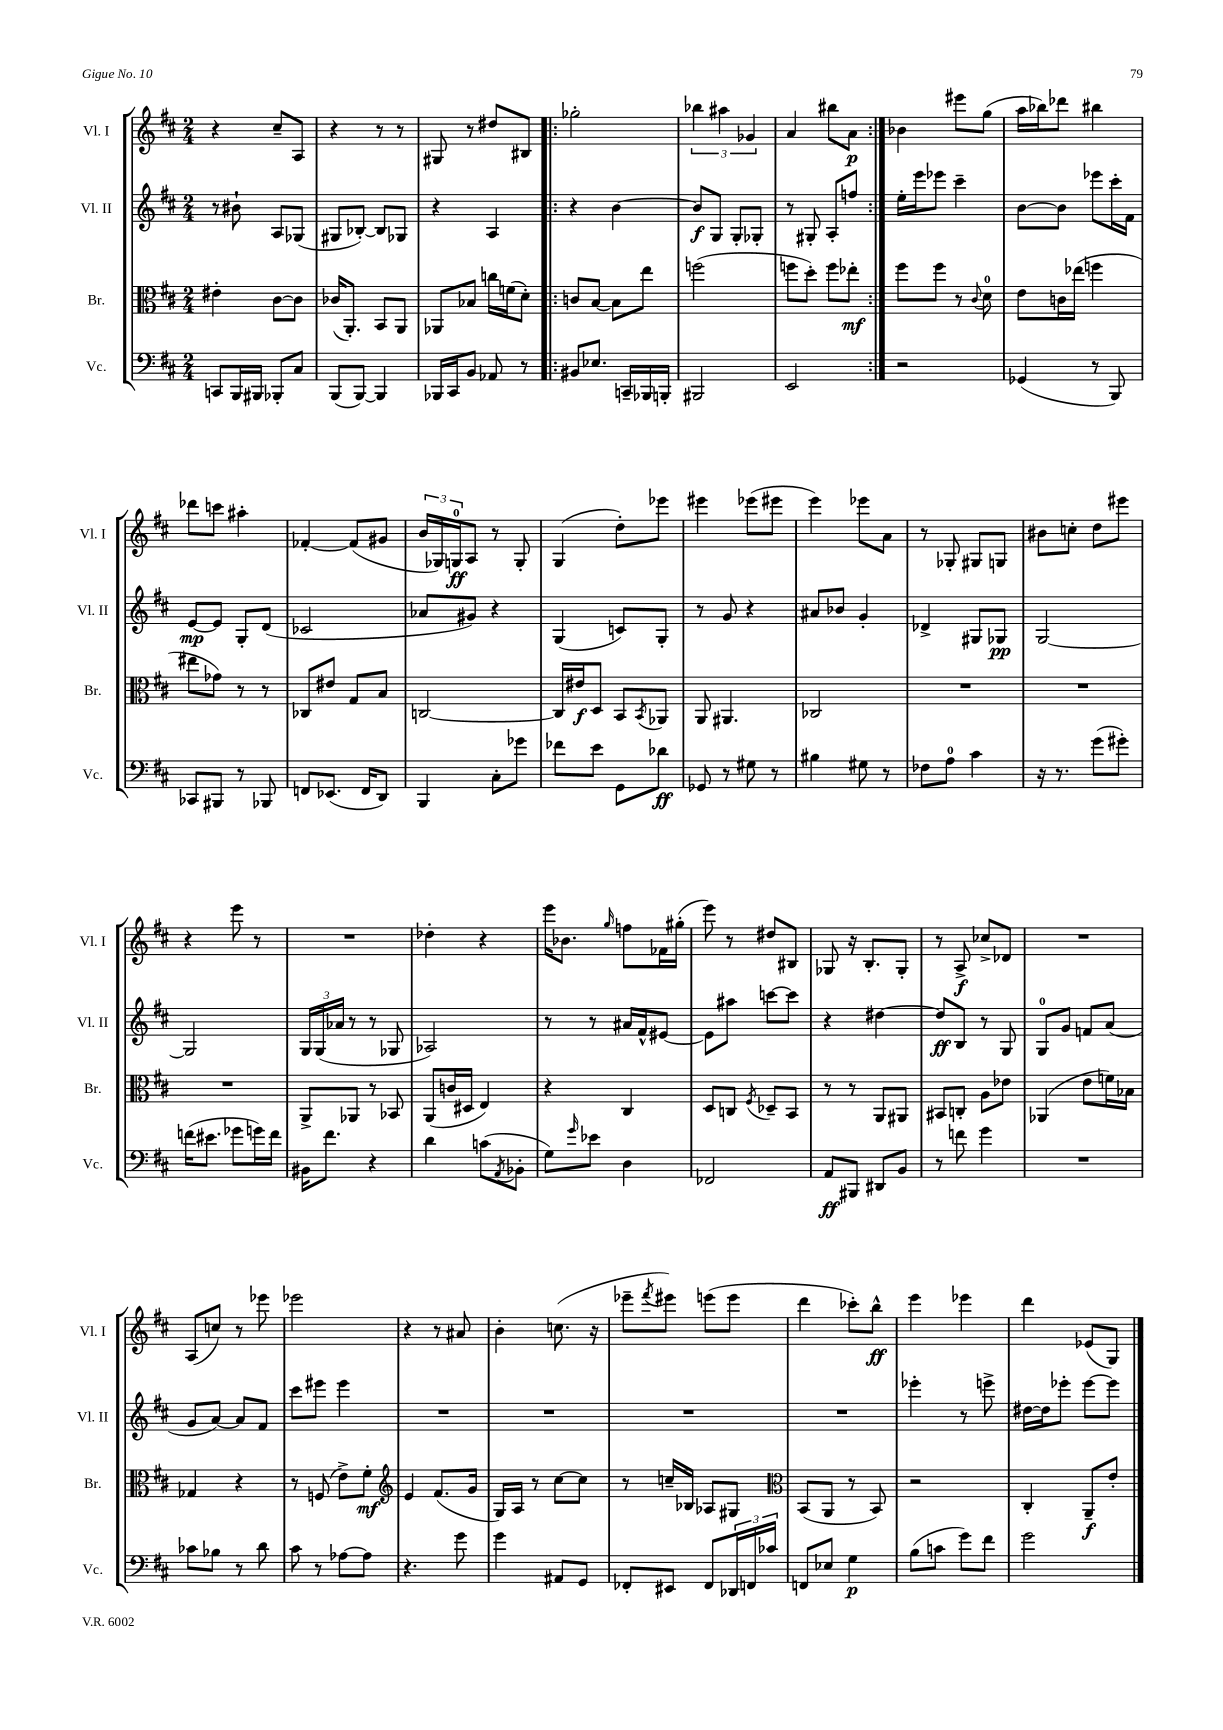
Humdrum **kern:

**kern	**dynam	**kern	**dynam	**kern	**dynam	**kern	**dynam
*part4	*part4	*part3	*part3	*part2	*part2	*part1	*part1
*staff4	*staff4	*staff3	*staff3	*staff2	*staff2	*staff1	*staff1
*I"Vc.	*	*I"Br.	*	*I"Vl. II	*	*I"Vl. I	*
*I'Vc.	*	*I'Br.	*	*I'Vl. II	*	*I'Vl. I	*
*clefF4	*	*clefC3	*	*clefG2	*	*clefG2	*
*k[f#c#]	*	*k[f#c#]	*	*k[f#c#]	*	*k[f#c#]	*
*M2/4	*	*M2/4	*	*M2/4	*	*M2/4	*
=21	=21	=21	=21	=21	=21	=21	=21
8CCn/L	.	4e#X'\	.	8r	.	4r	.
16BBB/L	.	.	.	8b#X`\	.	.	.
16BBB#X/JJ	.	.	.	.	.	.	.
8BBB-X'/L	.	[8c#\L	.	8A/L	.	8cc#~/L	.
8C#/J	.	8c#\J]	.	(8G-X/J	.	8A/J	.
=22	=22	=22	=22	=22	=22	=22	=22
(8BBB/L	.	(16c-X/KL	.	8G#X/L	.	4r	.
.	.	8.AA'/J)	.	.	.	.	.
[8BBB/J)	.	.	.	[8B-X'/J)	.	.	.
4BBB/]	.	8BB/L	.	8B-/L]	.	8r	.
.	.	8AA/J	.	8G-X/J	.	8r	.
=23	=23	=23	=23	=23	=23	=23	=23
16BBB-X/LL	.	8AA-X/L	.	4r	.	8G#X/	.
16CC#/J	.	.	.	.	.	.	.
8BB/J	.	8B-X/J	.	.	.	8r	.
8AA-X/	.	16ccn\LL	.	4A/	.	8dd#X/L	.
.	.	(16fn\J	.	.	.	.	.
8r	.	8d'\J)	.	.	.	8B#X/J	.
=24!|:	=24!|:	=24!|:	=24!|:	=24!|:	=24!|:	=24!|:	=24!|:
8BB#X/L	.	8cn/L	.	4r	.	2gg-X'\	.
8.E-X/J	.	[8B/J	.	.	.	.	.
.	.	8B\L]	.	[4b\	.	.	.
16CCn~/LL	.	.	.	.	.	.	.
16BBB-X/	.	8ee\J	.	.	.	.	.
16BBBn'/JJ	.	.	.	.	.	.	.
=25	=25	=25	=25	=25	=25	=25	=25
2BBB#X/	.	(2ffn\	.	8b/L]	f	6bb-X\	.
.	.	.	.	8G/J	.	.	.
.	.	.	.	.	.	6aa#X\	.
.	.	.	.	8G'/L	.	.	.
.	.	.	.	.	.	6g-X/	.
.	.	.	.	8G-X'/J	.	.	.
=26	=26	=26	=26	=26	=26	=26	=26
2EE/	.	8ffn\L	.	8r	.	4a/	.
.	.	8dd'\J)	.	8G#X'/	.	.	.
.	.	8ff\L	.	8A'/L	.	8bb#X\L	.
.	.	8ee-X'\J	mf	8ffn/J	.	8a\J	p
=27:|!	=27:|!	=27:|!	=27:|!	=27:|!	=27:|!	=27:|!	=27:|!
2r	.	8ff#\L	.	16ee'\LL	.	4b-X\	.
.	.	.	.	16eee\J	.	.	.
.	.	8ff#\J	.	8eee-X\J	.	.	.
.	.	8r	.	4ccc#~\	.	8eee#X\L	.
.	.	8qqc#/	.	.	.	.	.
.	.	8d\	.	.	.	(8gg\J	.
=28	=28	=28	=28	=28	=28	=28	=28
(4GG-X/	.	8e\L	.	[8b\L	.	16aa\LL	.
.	.	.	.	.	.	16bb-X\J)	.
.	.	16cn\L	.	8b\J]	.	8ddd-X\J	.
.	.	(16ee-X\JJ	.	.	.	.	.
8r	.	4ffn\	.	8eee-X\L	.	4bb#X\	.
8BBB/)	.	.	.	16ccc#'\L	.	.	.
.	.	.	.	16f#\JJ	.	.	.
!!LO:LB:g=z
=29	=29	=29	=29	=29	=29	=29	=29
8CC-X/L	.	8ee#X\L	.	[8e/L	mp	8ddd-X\L	.
8BBB#X/J	.	8g-X\J)	.	8e/J]	.	8cccn\J	.
8r	.	8r	.	8G'/L	.	4aa#X'\	.
8BBB-X/	.	8r	.	(8d/J	.	.	.
=30	=30	=30	=30	=30	=30	=30	=30
8FFn/L	.	8C-X/L	.	2c-X/	.	[4f-X'/	.
(8.EE-X/J	.	8e#X/J	.	.	.	.	.
.	.	8G/L	.	.	.	(8f-/L]	.
16FF/KL	.	.	.	.	.	.	.
8DD/J)	.	8B/J	.	.	.	8g#X/J	.
=31	=31	=31	=31	=31	=31	=31	=31
4BBB/	.	[2Cn/	.	8a-X/L	.	24b/LL	.
.	.	.	.	.	.	24G-X/)	.
.	.	.	.	.	.	24Gn/J	ff
.	.	.	.	8g#X/J)	.	8A/J	.
8C#'\L	.	.	.	4r	.	8r	.
8g-X\J	.	.	.	.	.	8G'/	.
=32	=32	=32	=32	=32	=32	=32	=32
8f-X\L	.	16C/LL]	.	(4G/	.	(4G/	.
.	.	16e#X/J	f	.	.	.	.
8e\J	.	8D/J	.	.	.	.	.
8GG\L	.	8BB/L	.	8cn/L)	.	8dd'\L)	.
.	.	8qBB/	.	.	.	.	.
8d-X\J	ff	8AA-X/J	.	8G'/J	.	8eee-X\J	.
=33	=33	=33	=33	=33	=33	=33	=33
8GG-X/	.	8AA/	.	8r	.	4eee#X\	.
8r	.	4.AA#X/	.	8g/	.	.	.
8G#X\	.	.	.	4r	.	(8eee-X\L	.
8r	.	.	.	.	.	8eee#X\J	.
=34	=34	=34	=34	=34	=34	=34	=34
4B#X\	.	2C-X/	.	8a#X/L	.	4eee\)	.
.	.	.	.	8b-X/J	.	.	.
8G#X\	.	.	.	4g'/	.	8eee-X\L	.
8r	.	.	.	.	.	8a\J	.
=35	=35	=35	=35	=35	=35	=35	=35
8F-X\L	.	2r	.	4d-X^/	.	8r	.
8A\J	.	.	.	.	.	8G-X'/	.
4c#\	.	.	.	8G#X/L	.	8G#X/L	.
.	.	.	.	8G-X/J	pp	8Gn/J	.
=36	=36	=36	=36	=36	=36	=36	=36
16r	.	2r	.	[2G/	.	8b#X\L	.
8.r	.	.	.	.	.	.	.
.	.	.	.	.	.	8ccn'\J	.
(8g\L	.	.	.	.	.	8dd\L	.
8g#X'\J)	.	.	.	.	.	8eee#X\J	.
!!LO:LB:g=z
=37	=37	=37	=37	=37	=37	=37	=37
(16fn\KL	.	2r	.	2G/]	.	4r	.
8.e#X\J	.	.	.	.	.	.	.
8g-X\L	.	.	.	.	.	8eee\	.
16gn\L)	.	.	.	.	.	8r	.
16f\JJ	.	.	.	.	.	.	.
=38	=38	=38	=38	=38	=38	=38	=38
16BB#X\KL	.	8AA^/L	.	24G/LL	.	2r	.
.	.	.	.	(24G/	.	.	.
8.f#\J	.	.	.	.	.	.	.
.	.	.	.	24a-X/JJ	.	.	.
.	.	8AA-X/J	.	8r	.	.	.
4r	.	8r	.	8r	.	.	.
.	.	8BB-X/	.	8G-X/	.	.	.
=39	=39	=39	=39	=39	=39	=39	=39
4d\	.	(8AA/L	.	2A-X/)	.	4dd-X'\	.
.	.	16cn/L	.	.	.	.	.
.	.	16D#X/JJ	.	.	.	.	.
(8cn\L	.	4E/)	.	.	.	4r	.
8qAA/	.	.	.	.	.	.	.
8BB-X'\J	.	.	.	.	.	.	.
=40	=40	=40	=40	=40	=40	=40	=40
8G\L)	.	4r	.	8r	.	16eee\KL	.
.	.	.	.	.	.	8.b-X\J	.
16qqg/	.	.	.	.	.	.	.
8e-X\J	.	.	.	8r	.	.	.
.	.	.	.	.	.	16qqgg/	.
4D\	.	4C#/	.	16a#X/LL	.	8ffn\L	.
.	.	.	.	16f#^^/J	.	.	.
.	.	.	.	[8e#X/J	.	16f-X\L	.
.	.	.	.	.	.	(16gg#X'\JJ	.
=41	=41	=41	=41	=41	=41	=41	=41
2FF-X/	.	8D/L	.	8e#\L]	.	8eee\)	.
.	.	8Cn/J	.	8aa#X\J	.	8r	.
.	.	8qF#/	.	.	.	.	.
.	.	8D-X~/L	.	[8cccn\L	.	8dd#X/L	.
.	.	8BB/J	.	8ccc\J]	.	8B#X/J	.
=42	=42	=42	=42	=42	=42	=42	=42
8AA/L	ff	8r	.	4r	.	8G-X/	.
8BBB#X/J	.	8r	.	.	.	16r	.
.	.	.	.	.	.	8.B'/L	.
8DD#X/L	.	8AA/L	.	[4dd#X\	.	.	.
8BB/J	.	8AA#X/J	.	.	.	8G-'/J	.
=43	=43	=43	=43	=43	=43	=43	=43
8r	.	8BB#X/L	.	8dd#/L]	ff	8r	.
8fn\	.	8Cn'/J	.	8B/J	.	8A^/	f
4g\	.	8A\L	.	8r	.	8cc-X^/L	.
.	.	8e-X\J	.	8G/	.	8d-X/J	.
=44	=44	=44	=44	=44	=44	=44	=44
2r	.	(4AA-X/	.	8G/L	.	2r	.
.	.	.	.	8g/J	.	.	.
.	.	8e\L	.	8fn/L	.	.	.
.	.	16fn\L)	.	(8a/J	.	.	.
.	.	16B-X\JJ	.	.	.	.	.
!!LO:LB:g=z
=45	=45	=45	=45	=45	=45	=45	=45
8c-X\L	.	4G-X/	.	8g/L	.	(8A/L	.
8B-X\J	.	.	.	[8a/J)	.	8ccn/J)	.
8r	.	4r	.	8a/L]	.	8r	.
8d\	.	.	.	8f#/J	.	8eee-X\	.
=46	=46	=46	=46	=46	=46	=46	=46
8c#\	.	8r	.	8ccc#\L	.	2eee-X\	.
8r	.	(8Fn/	.	8eee#X\J	.	.	.
[8A-X\L	.	8e^\L)	.	4eee#\	.	.	.
8A-\J]	.	8f#'\J	mf	.	.	.	.
=47	=47	=47	=47	=47	=47	=47	=47
*	*	*clefG2	*	*	*	*	*
4.r	.	4e/	.	2r	.	4r	.
.	.	(8.f#/L	.	.	.	8r	.
8g\	.	.	.	.	.	8a#X/	.
.	.	16g/Jk	.	.	.	.	.
=48	=48	=48	=48	=48	=48	=48	=48
4g\	.	16G/LL)	.	2r	.	4b'\	.
.	.	16A/JJ	.	.	.	.	.
.	.	8r	.	.	.	.	.
8AA#X/L	.	[8cc#\L	.	.	.	(8.ccn\	.
8GG/J	.	8cc#\J]	.	.	.	.	.
.	.	.	.	.	.	16r	.
=49	=49	=49	=49	=49	=49	=49	=49
8FF-X'/L	.	8r	.	2r	.	8eee-X~\L	.
.	.	.	.	.	.	8qfff#/	.
8EE#X/J	.	16ccn~/LL	.	.	.	8eee#X\J)	.
.	.	16B-X/JJ	.	.	.	.	.
8FF-/L	.	8A-X/L	.	.	.	(8eeen\L	.
24DD-X/L	.	8G#X/J	.	.	.	8eee\J	.
24FFn/	.	.	.	.	.	.	.
24c-X/JJ	.	.	.	.	.	.	.
=50	=50	=50	=50	=50	=50	=50	=50
*	*	*clefC3	*	*	*	*	*
8FFn/L	.	(8BB/L	.	2r	.	4ddd\	.
8E-X/J	.	8AA/J	.	.	.	.	.
4G\	p	8r	.	.	.	8ccc-X'\L)	.
.	.	8BB/)	.	.	.	8bb^^\J	ff
=51	=51	=51	=51	=51	=51	=51	=51
(8B\L	.	2r	.	4eee-X'\	.	4eee\	.
8cn\J	.	.	.	.	.	.	.
8g\L)	.	.	.	8r	.	4eee-X\	.
8f#\J	.	.	.	8eeen^\	.	.	.
=52	=52	=52	=52	=52	=52	=52	=52
2g\	.	4C#'/	.	[16dd#X\LL	.	4ddd\	.
.	.	.	.	16dd#\J]	.	.	.
.	.	.	.	8eee-X'\J	.	.	.
.	.	8AA~/L	f	[8eee-\L	.	(8e-X/L	.
.	.	8e'/J	.	8eee-\J]	.	8G/J)	.
==	==	==	==	==	==	==	==
*-	*-	*-	*-	*-	*-	*-	*-
